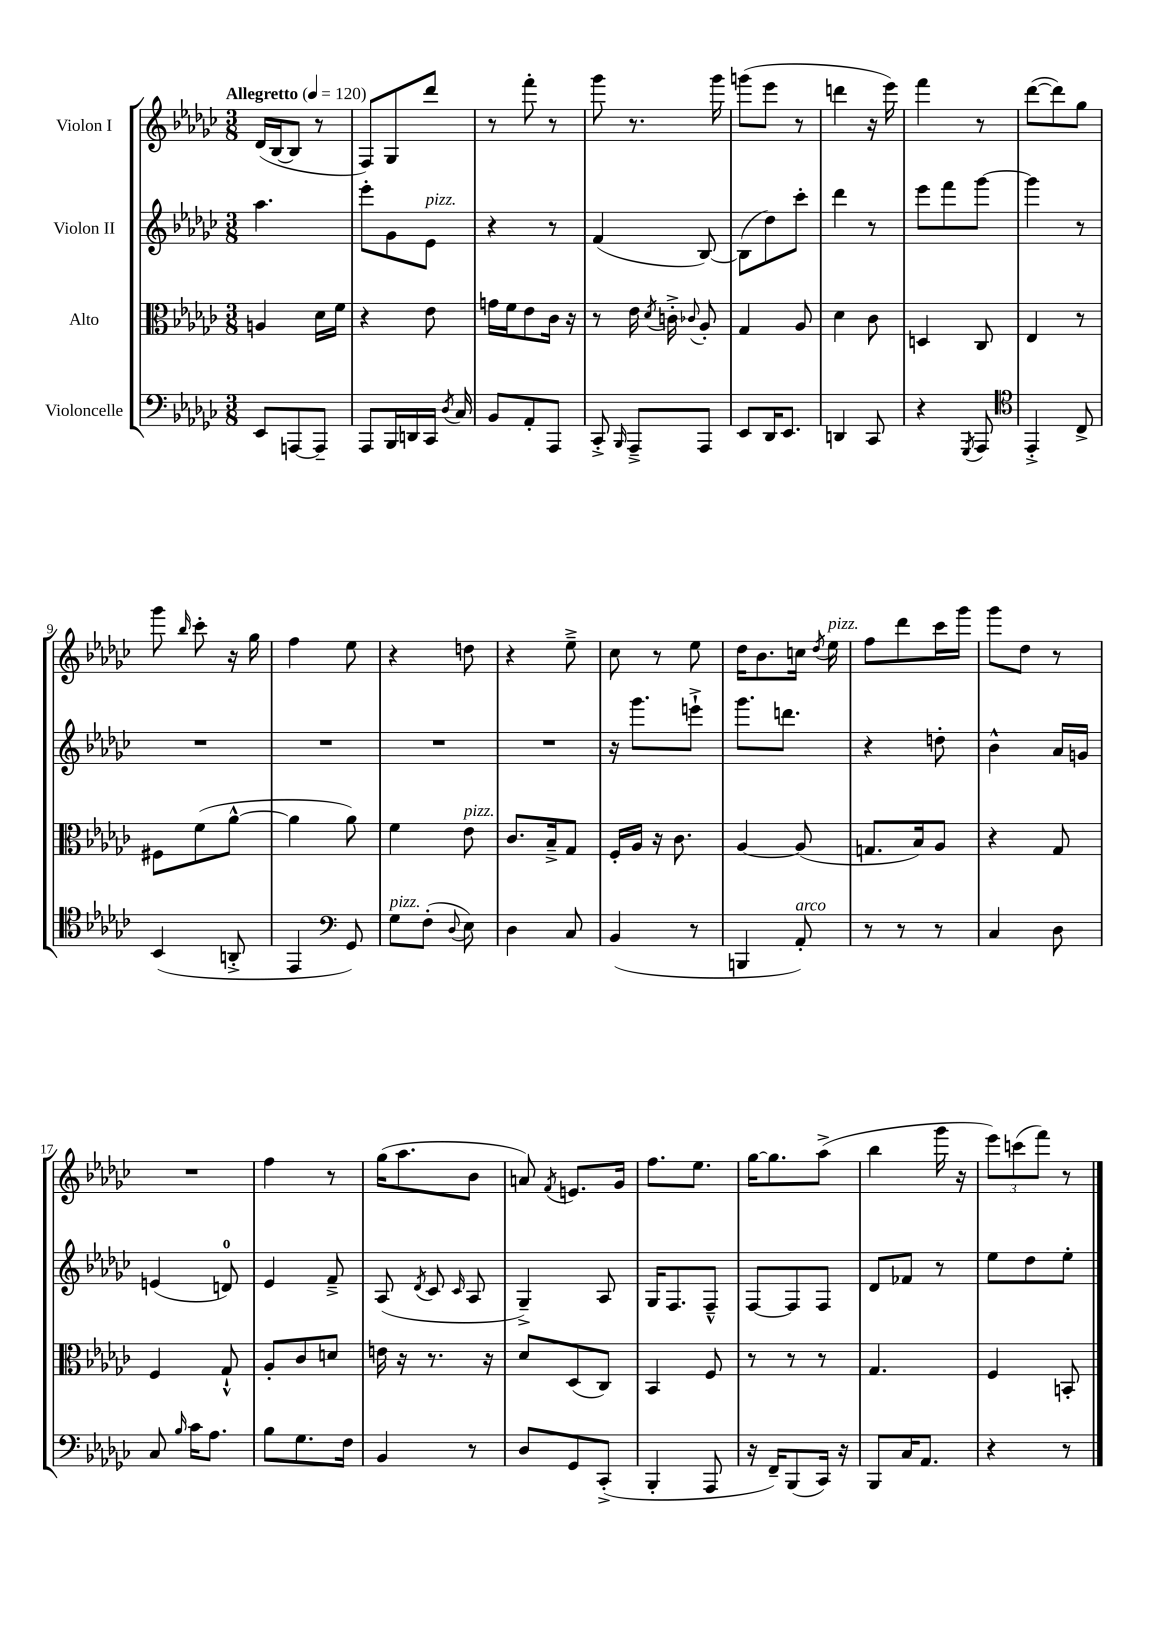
<<
\new StaffGroup <<
\new Staff = "s0" \with { instrumentName = "Violon I" } {
    \clef treble \key ges \major \numericTimeSignature \time 3/8 \tempo "Allegretto" 4 = 120
    \autoBeamOff des'16[( bes16~ bes8] r8 |
    f8[) ges8 des'''8] |
    r8 f'''8-. r8 |
    ges'''8 r8. ges'''16 |
    g'''8[( ees'''8] r8 |
    d'''4 r16 ees'''16) |
    f'''4 r8 |
    des'''8[~( des'''8) ges''8] |
    ges'''8 \grace { bes''16 } ces'''8-. r16 ges''16 |
    f''4 ees''8 |
    r4 d''8 |
    r4 ees''8---> |
    ces''8 r8 ees''8 |
    des''16[ bes'8. c''16] \acciaccatura { des''8 } ees''16^\markup { \italic "pizz." } |
    f''8[ des'''8 ces'''16 ges'''16] |
    ges'''8[ des''8] r8 |
    R4. |
    f''4 r8 |
    ges''16[( aes''8. bes'8] |
    a'8) \acciaccatura { f'8 } e'8.[ ges'16] |
    f''8.[ ees''8.] |
    ges''16[~ ges''8. aes''8]->( |
    bes''4 ges'''16 r16 |
    \tuplet 3/2 { ees'''8[) c'''8( f'''8]) } r8 \bar "|." |
}
\new Staff = "s1" \with { instrumentName = "Violon II" } {
    \clef treble \key ges \major \numericTimeSignature \time 3/8
    \autoBeamOff aes''4. |
    ees'''8[-. ges'8 ees'8]^\markup { \italic "pizz." } |
    r4 r8 |
    f'4( bes8~) |
    bes8[( des''8) ces'''8]-. |
    des'''4 r8 |
    ees'''8[ f'''8 ges'''8]~ |
    ges'''4 r8 |
    R4. |
    R4. |
    R4. |
    R4. |
    r16 ges'''8.[ e'''8]-!-> |
    ges'''8.[ d'''8.] |
    r4 d''8-. |
    bes'4-^ aes'16[ g'16] |
    e'4( d'8-0) |
    ees'4 f'8---> |
    aes8( \acciaccatura { des'8 } ces'8 \grace { ces'16 } aes8 |
    ges4--->) aes8 |
    ges16[ f8. f8]---^ |
    f8[~ f8 f8] |
    des'8[ fes'8] r8 |
    ees''8[ des''8 ees''8]-. \bar "|." |
}
\new Staff = "s2" \with { instrumentName = "Alto" } {
    \clef alto \key ges \major \numericTimeSignature \time 3/8
    \autoBeamOff a4 des'16[ f'16] |
    r4 ees'8 |
    g'16[ f'16 ees'8 ces'16] r16 |
    r8 ees'16 \acciaccatura { des'8 } c'16-.-> \appoggiatura { ces'8 } aes8-. |
    ges4 aes8 |
    des'4 ces'8 |
    d4 ces8 |
    ees4 r8 |
    fis8[ f'8( aes'8]~-^ |
    aes'4 aes'8) |
    f'4 ees'8^\markup { \italic "pizz." } |
    ces'8.[ bes16---> ges8] |
    f16[-. aes16] r16 ces'8. |
    aes4~ aes8( |
    g8.[ bes16) aes8] |
    r4 ges8 |
    f4 ges8-!-^ |
    aes8[-. ces'8 d'8] |
    e'16 r16 r8. r16 |
    des'8[ des8( ces8]) |
    bes,4 f8 |
    r8 r8 r8 |
    ges4. |
    f4 b,8-. \bar "|." |
}
\new Staff = "s3" \with { instrumentName = "Violoncelle" } {
    \clef bass \key ges \major \numericTimeSignature \time 3/8
    \autoBeamOff ees,8[ a,,8~ a,,8]-- |
    aes,,8[ bes,,16 d,16 ces,16] \acciaccatura { des8 } ces16 |
    bes,8[ aes,8-. aes,,8] |
    ces,8-.-> \grace { bes,,16 } aes,,8[---> aes,,8] |
    ees,8[ des,16 ees,8.] |
    d,4 ces,8 |
    r4 \acciaccatura { ges,,8 } aes,,8 |
    \clef tenor ees,4-.-> ces8-> |
    bes,4( a,8-.-> |
    ees,4 \clef bass ges,8) |
    ges8[^\markup { \italic "pizz." } f8]-.( \appoggiatura { des8 } ees8) |
    des4 ces8 |
    bes,4( r8 |
    b,,4 aes,8-.^\markup { \italic "arco" }) |
    r8 r8 r8 |
    ces4 des8 |
    ces8 \grace { bes16 } ces'16[ aes8.] |
    bes8[ ges8. f16] |
    bes,4 r8 |
    des8[ ges,8 ces,8]-.->( |
    bes,,4-. aes,,8 |
    r16 f,16[--) bes,,8( ces,16]) r16 |
    bes,,8[ ces16 aes,8.] |
    r4 r8 \bar "|." |
}
>>
>>
